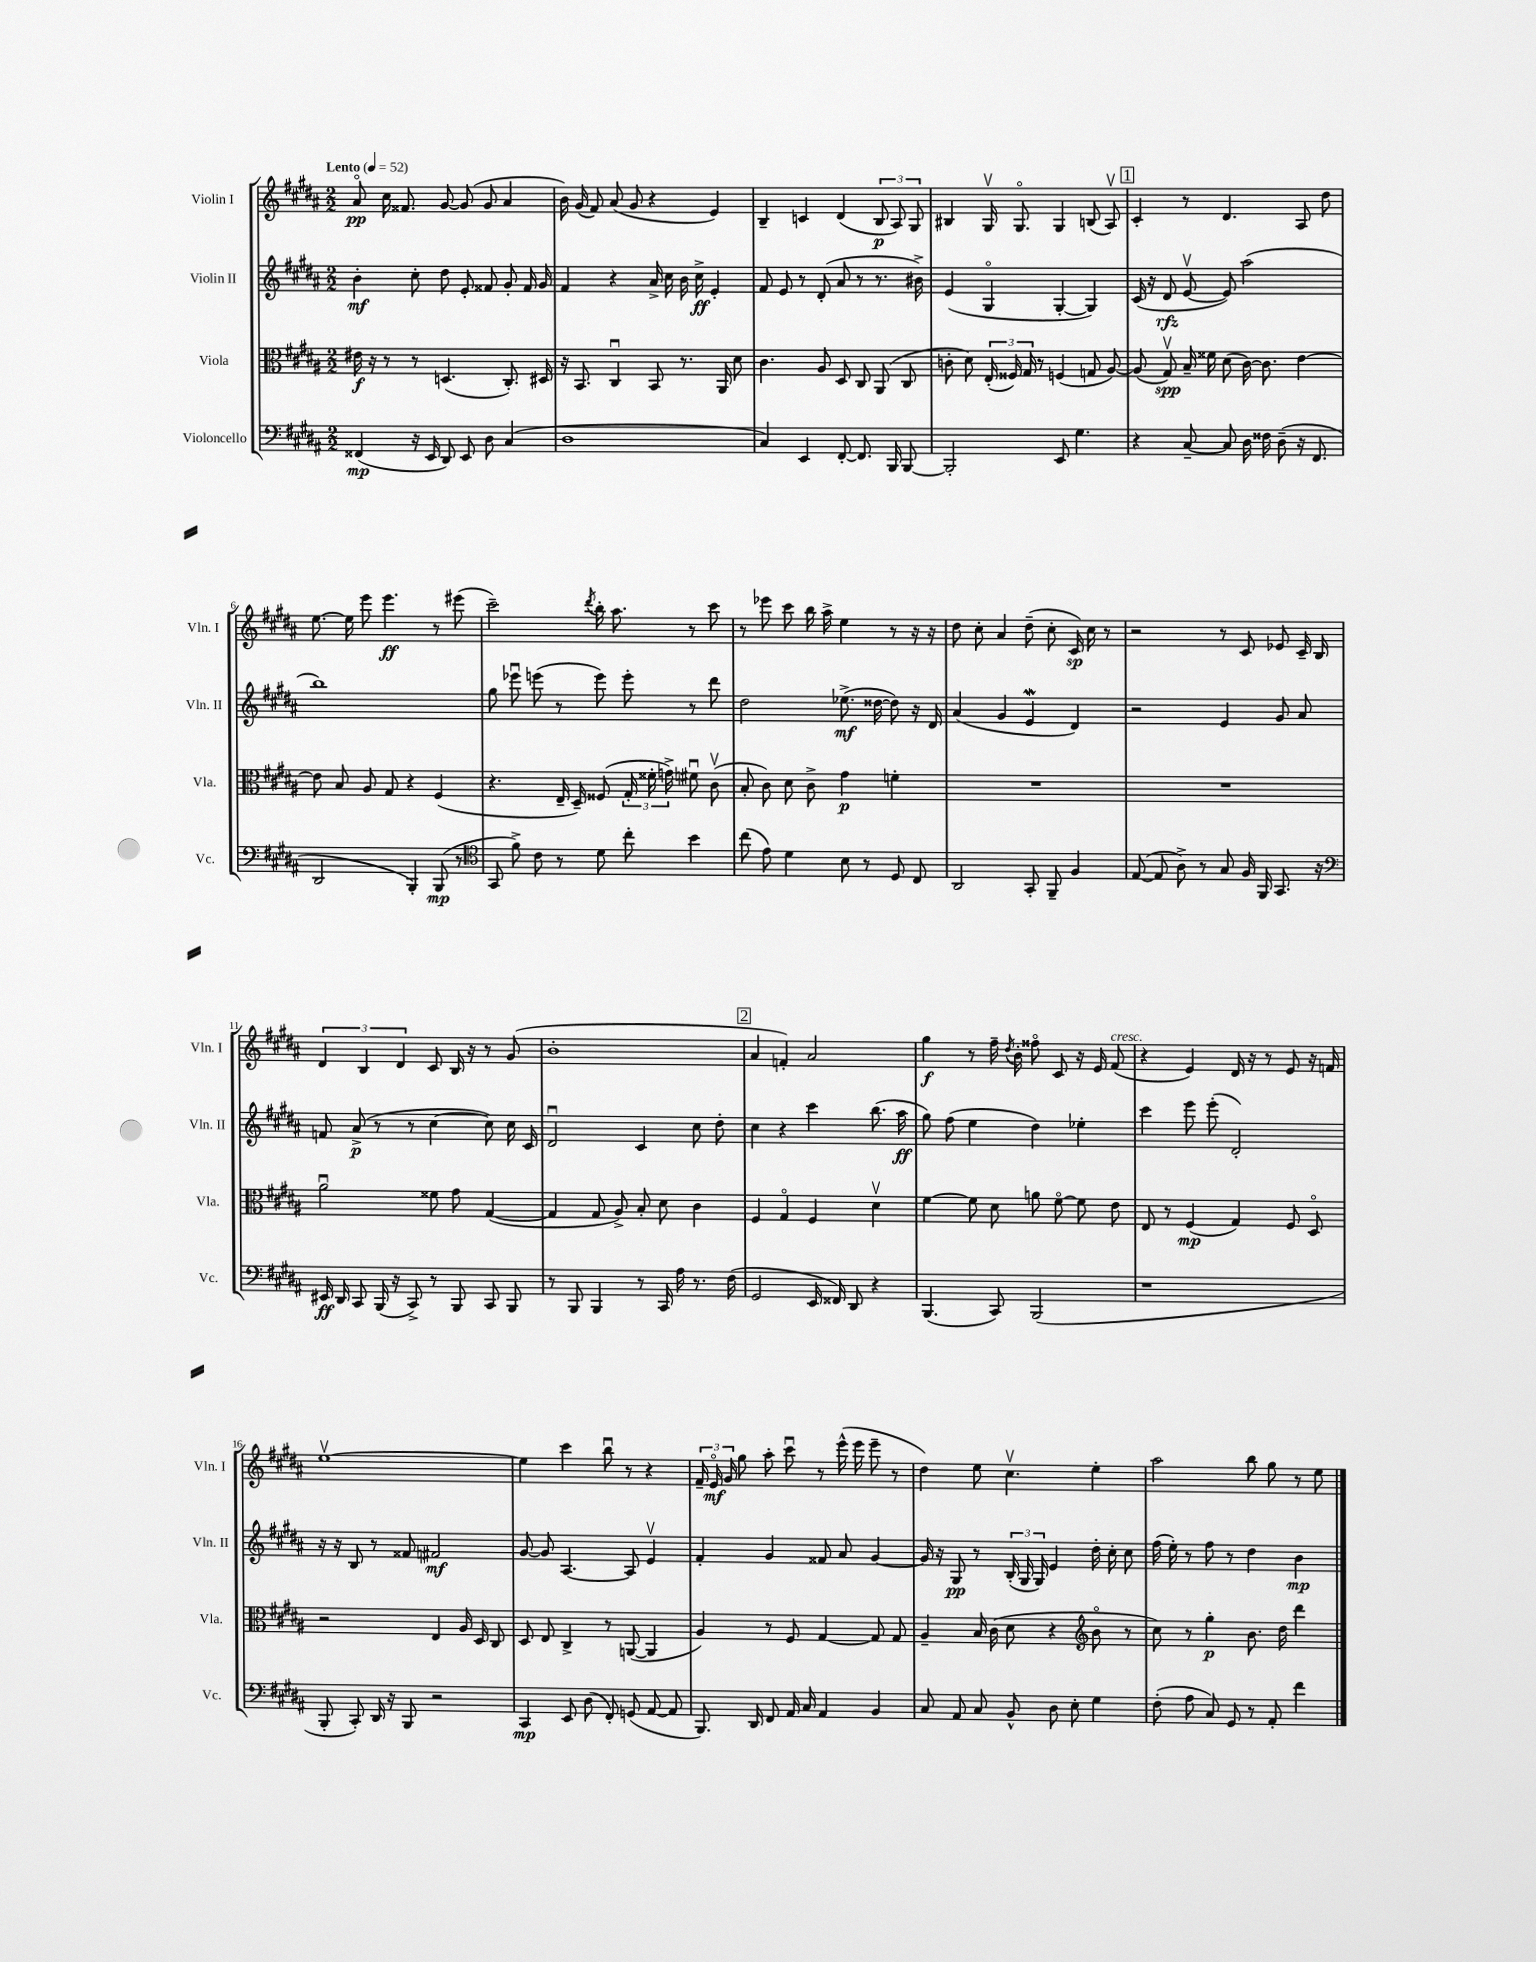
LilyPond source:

<<
\new StaffGroup <<
\new Staff = "s0" \with { instrumentName = "Violin I" shortInstrumentName = "Vln. I" } {
    \clef treble \key b \major \numericTimeSignature \time 2/2 \tempo "Lento" 4 = 52
    \autoBeamOff ais'8\flageolet\pp cis''16 fisis'8. gis'8~ gis'8( gis'8 ais'4 |
    b'16) gis'16( fis'8) ais'8( gis'8 r4 e'4) |
    b4-- c'4 dis'4( \tuplet 3/2 { b8\p ais8) gis8 } |
    bis4 gis16\upbow gis8.\flageolet gis4 b8( ais8\upbow) |
    \mark \markup { \box "1" } cis'4-. r8 dis'4. ais8 dis''8 |
    e''8.~ e''16 e'''8 e'''4.\ff r8 eis'''8( |
    cis'''2--) \acciaccatura { dis'''8 } b''16-. ais''8. r8 cis'''8 |
    r8 ees'''8 cis'''8 b''16 ais''16-> e''4 r8 r16 r16 |
    dis''8 cis''8-. ais'4 dis''8--( cis''8-. cis'16\sp) cis''16 r8 |
    r2 r8 cis'8 ees'8 cis'16-- b16 |
    \tuplet 3/2 { dis'4 b4 dis'4 } cis'8 b16 r16 r8 gis'8( |
    b'1-. |
    \mark \markup { \box "2" } ais'4 f'4-.) ais'2 |
    gis''4\f r8 fis''16-- \acciaccatura { dis''8 } b'16-. fisis''8\flageolet cis'8 r16 e'16 fis'8^\markup { \italic "cresc." }( |
    r4 e'4) dis'16 r16 r8 e'8 r16 f'16 |
    e''1~\upbow |
    e''4 cis'''4 b''8\downbow r8 r4 |
    \tuplet 3/2 { fis'16-- e'16\flageolet\mf gis'16 } gis''8 ais''8-. cis'''8\downbow r8 e'''16-^( e'''16 e'''8-- r8 |
    dis''4) e''8 cis''4.\upbow e''4-. |
    ais''2 b''8 gis''8 r8 e''8 \bar "|." |
}
\new Staff = "s1" \with { instrumentName = "Violin II" shortInstrumentName = "Vln. II" } {
    \clef treble \key b \major \numericTimeSignature \time 2/2
    \autoBeamOff b'4-.\mf cis''8-. dis''8 e'8-. fisis'8 gis'8-. fisis'16 gis'16 |
    fis'4 r4 ais'16-> cis''16 b'16 cis''16->\ff e'4-. |
    fis'8 e'8 r8 dis'8-.( ais'8 r8 r8. bis'16->) |
    e'4( gis4\flageolet gis4~-. gis4) |
    \mark \markup { \box "1" } cis'16( r16 dis'8\rfz e'8~\upbow e'8) ais''2( |
    b''1) |
    gis''8 ees'''8\downbow e'''8( r8 e'''8) e'''8-. r8 dis'''8 |
    dis''2 ees''8.->\mf( disis''16~ disis''8) r16 dis'16 |
    ais'4( gis'4 e'4\mordent dis'4) |
    r2 e'4 gis'8 ais'8 |
    f'8 ais'8->\p( r8 r8 cis''4~ cis''8) cis''16 cis'16 |
    dis'2\downbow cis'4 cis''8 dis''8-. |
    \mark \markup { \box "2" } cis''4 r4 cis'''4 b''8.( ais''16\ff |
    gis''8) fis''8( e''4 dis''4) ees''4-. |
    cis'''4 e'''8 e'''8-.( dis'2-.) |
    r16 r16 b8 r8 fisis'8 fis'2\mf |
    gis'8~ gis'8 ais4.~ ais8 e'4\upbow |
    fis'4-. gis'4 fisis'8 ais'8 gis'4~ |
    gis'16 r16 gis8\pp r8 \tuplet 3/2 { b16-.( gis16 gis16) } e'4 dis''16-. cis''16-. cis''8 |
    fis''16( e''16-.) r8 fis''8 r8 dis''4 b'4\mp \bar "|." |
}
\new Staff = "s2" \with { instrumentName = "Viola" shortInstrumentName = "Vla." } {
    \clef alto \key b \major \numericTimeSignature \time 2/2
    \autoBeamOff eis'16\f r16 r8 r8 d4.( cis8.-.) dis16 |
    r16 b,8. cis4\downbow b,8 r8. ais,16 dis'8 |
    cis'4. ais8 dis8 cis8 ais,8( cis8 |
    c'8-. dis'8) \tuplet 3/2 { e16-.( fisis16) gis16 } r8 f4( g8 ais8~) |
    \mark \markup { \box "1" } ais8( gis8\upbow\spp) b16-- fisis'16 dis'8( cis'16~) cis'8. e'4~ |
    e'8 b8 ais8 gis8 r4 fis4( |
    r4. e16-- dis16--) fisis8( \tuplet 3/2 { gis16-. fisis'16-. g'16->) } fis'8\downbow cis'8\upbow( |
    b8-. cis'8) dis'8 cis'8-> gis'4\p f'4-. |
    R1 |
    R1 |
    ais'2\downbow fisis'8 gis'8 gis4~( |
    gis4 gis8 ais8->) b8-. dis'8 cis'4 |
    \mark \markup { \box "2" } fis4 gis4\flageolet fis4 dis'4\upbow |
    fis'4~ fis'8 dis'8 a'8 fis'8~\flageolet fis'8 e'8 |
    e8 r8 fis4\mp( gis4) fis8 dis8\flageolet |
    r2 e4 ais16 dis16 cis8 |
    dis8 e8 cis4-> r8 a,8~( a,4 |
    ais4) r8 fis8 gis4~ gis8 gis8 |
    ais4-- b16 cis'16( dis'8 r4 \clef treble b'8\flageolet r8 |
    cis''8) r8 gis''4-.\p b'8. dis''16 dis'''4 \bar "|." |
}
\new Staff = "s3" \with { instrumentName = "Violoncello" shortInstrumentName = "Vc." } {
    \clef bass \key b \major \numericTimeSignature \time 2/2
    \autoBeamOff fisis,4\mp( r16 e,16 dis,8) e,8 dis8 cis4( |
    dis1 |
    cis4) e,4 fis,8~-. fis,8. b,,16 b,,8~ |
    b,,2-. e,8 gis4. |
    \mark \markup { \box "1" } r4 cis8~-- cis8 dis16 fisis16 dis8--( r16 fis,8. |
    dis,2 b,,4-.) b,,8\mp( r8 |
    \clef tenor gis,8 fis'8->) cis'8 r8 dis'8 cis''8-. b'4 |
    cis''8( e'8) dis'4 b8 r8 dis8 cis8 |
    ais,2 gis,8-. fis,8-- fis4 |
    e8~( e8 ais8->) r8 gis8 fis16 fis,16 gis,8. r16 |
    \clef bass eis,16\ff dis,16 cis,8 b,,16( r16 cis,8->) r8 b,,8 cis,8 b,,8 |
    r8 b,,8 b,,4 r8 cis,16 ais16 r8. fis16( |
    \mark \markup { \box "2" } gis,2 e,16 fisis,16) dis,8 r4 |
    b,,4.( cis,8) b,,2( |
    r1 |
    b,,8-. cis,8-.) dis,16 r16 b,,8 r2 |
    cis,4\mp e,8 dis8( fis,8-.) g,8( ais,8~ ais,8 |
    b,,8.) dis,16 fis,8 ais,16 cis16 ais,4 b,4 |
    cis8 ais,8 cis8 b,8-^ dis8 e8-. gis4 |
    fis8-.( ais8 cis8) gis,8 r8 ais,8-. fis'4 \bar "|." |
}
>>
>>
